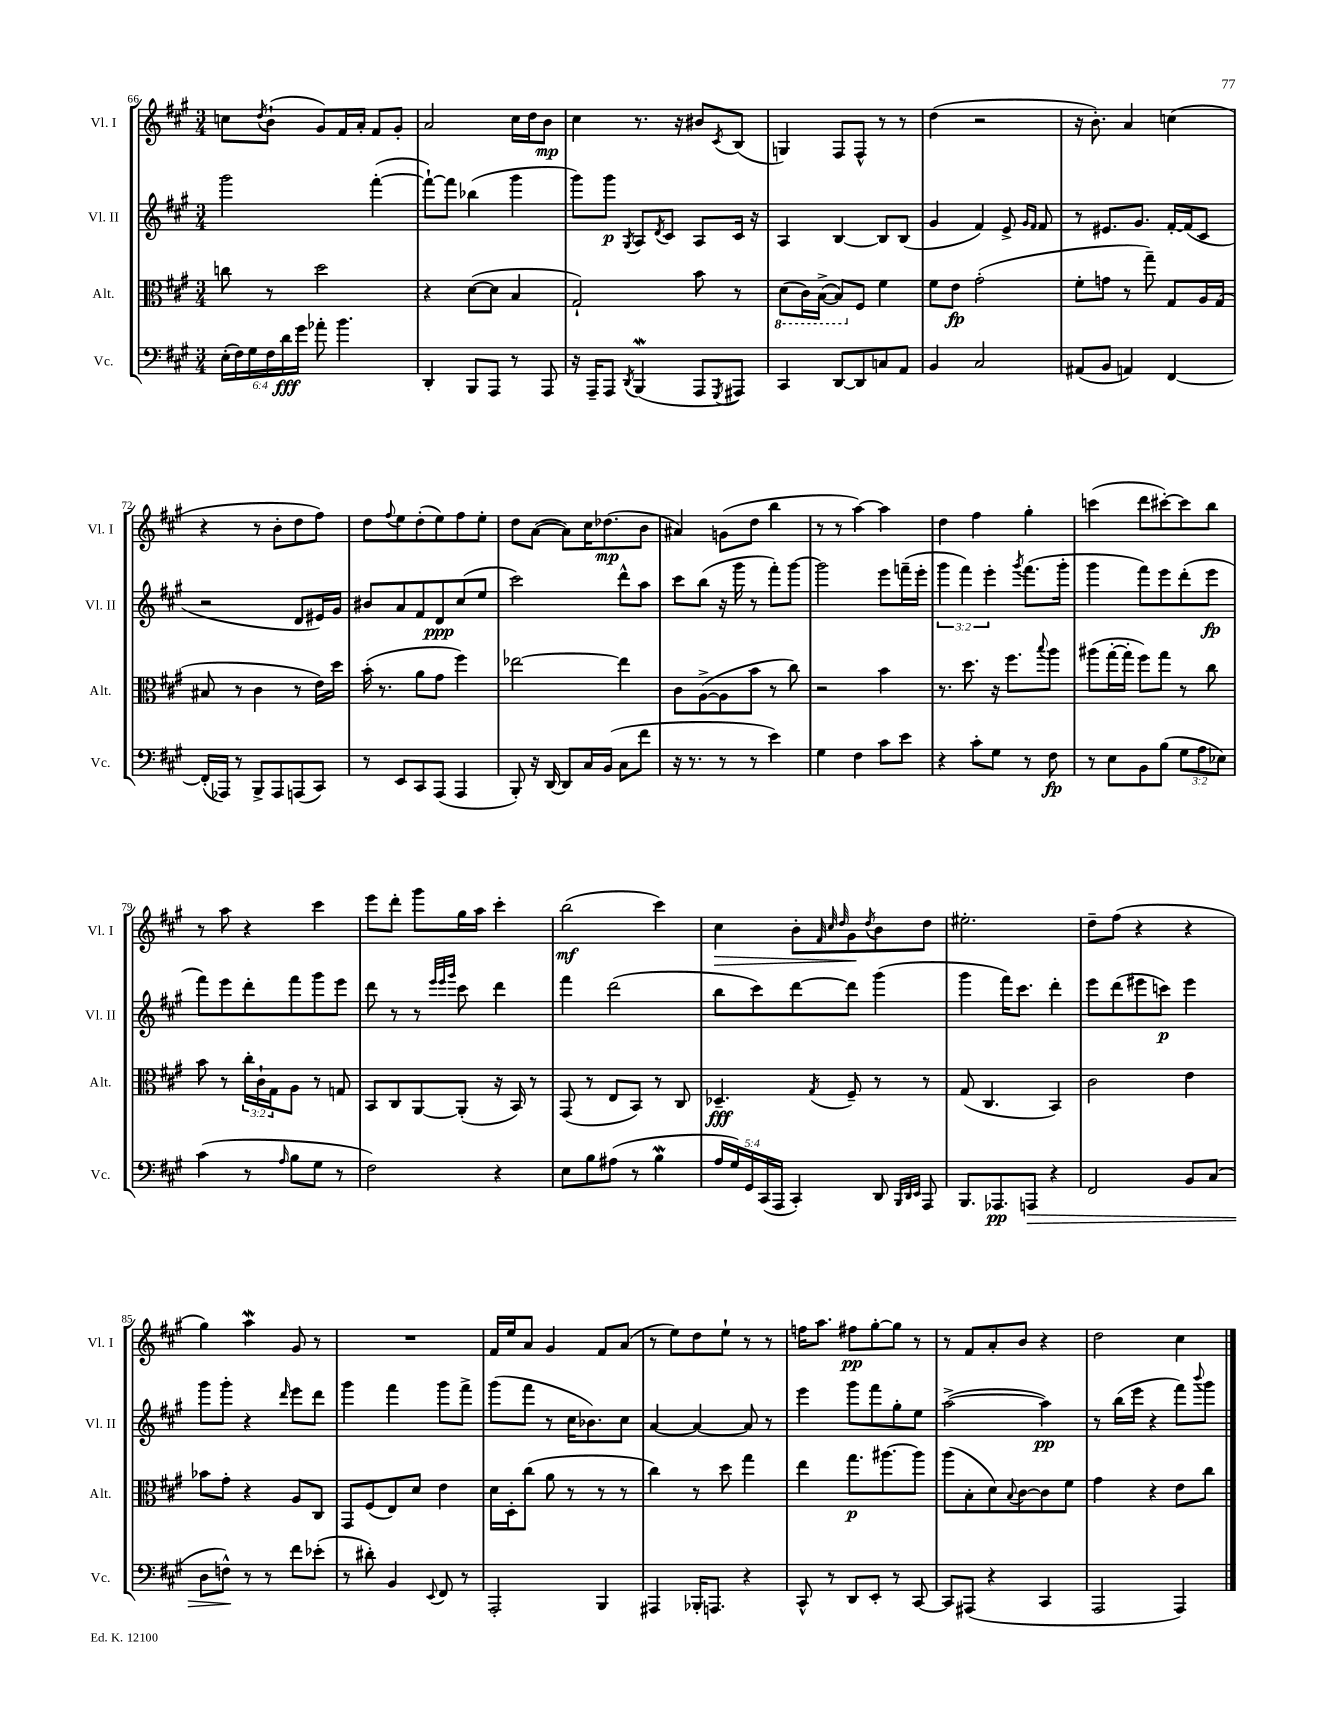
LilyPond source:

<<
\new StaffGroup <<
\new Staff = "s0" \with { instrumentName = "Vl. I" shortInstrumentName = "Vl. I" } {
    \clef treble \key a \major \numericTimeSignature \time 3/4
    c''8 \acciaccatura { d''8 } b'8-!( gis'8) fis'16 a'16-. fis'8 gis'8-. |
    a'2 cis''16 d''16 b'8\mp |
    cis''4 r8. r16 bis'8 \acciaccatura { cis'8 } b8( |
    g4) fis8 fis8-^ r8 r8 |
    d''4( r2 |
    r16 b'8.-.) a'4 c''4( |
    r4 r8 b'8-. d''8 fis''8) |
    d''8 \appoggiatura { fis''8 } e''8 d''8-.( e''8) fis''8 e''8-. |
    d''8 a'8~( a'8) cis''16 des''8.\mp( b'8 |
    ais'4) g'8( d''8 b''4 |
    r8 r8 a''4~) a''4 |
    d''4 fis''4 gis''4-. |
    c'''4( d'''8 cis'''8~-.) cis'''8 b''8 |
    r8 a''8 r4 cis'''4 |
    e'''8 d'''8-. gis'''8 gis''16 a''16 cis'''4-. |
    b''2\mf( cis'''4) |
    cis''4\> b'8-. \grace { fis'32 cis''32 d''32 } gis'8\! \acciaccatura { d''8 } b'8 d''8 |
    eis''2.-. |
    d''8-- fis''8( r4 r4 |
    gis''4) a''4\mordent gis'8 r8 |
    R2. |
    fis'16 e''16 a'8 gis'4 fis'8 a'8( |
    r8 e''8) d''8 e''8-! r8 r8 |
    f''16 a''8. fis''8\pp gis''8~-. gis''8 r8 |
    r8 fis'8 a'8-. b'8 r4 |
    d''2 cis''4 \bar "|." |
}
\new Staff = "s1" \with { instrumentName = "Vl. II" shortInstrumentName = "Vl. II" } {
    \clef treble \key a \major \numericTimeSignature \time 3/4 \override Staff.TupletNumber.text = #tuplet-number::calc-fraction-text
    gis'''2 fis'''4~-.( |
    fis'''8~-!) fis'''8 bes''4( gis'''4 |
    gis'''8) gis'''8\p \acciaccatura { gis8 } a8 \acciaccatura { d'8 } cis'8 a8 cis'16 r16 |
    a4 b4~ b8 b8( |
    gis'4 fis'4) e'8-> \grace { gis'16 fis'16 } fis'8 |
    r8 eis'8. gis'8. fis'16~-. fis'16( cis'8 |
    r2 d'8 eis'16) gis'16 |
    bis'8 a'8 fis'8 d'8\ppp cis''8( e''8 |
    cis'''2) d'''8-^ a''8 |
    cis'''8 b''8( r16 gis'''16 r8 fis'''8-.) gis'''8~ |
    gis'''2 e'''8 f'''16--( e'''16-. |
    \tuplet 3/2 { gis'''4 fis'''4) e'''4-. } \acciaccatura { gis'''8 } fis'''8.( gis'''16-. |
    gis'''4 fis'''8) e'''8 d'''8-.( e'''8\fp |
    fis'''8) e'''8 d'''8-. fis'''8 gis'''8 e'''8 |
    d'''8 r8 r8 \grace { e'''32 e'''32 gis'''32 } cis'''8 d'''4 |
    fis'''4 d'''2( |
    b''8 cis'''8) d'''8~ d'''8 gis'''4( |
    gis'''4 fis'''16) cis'''8. d'''4-. |
    e'''8 d'''8( eis'''8 c'''8\p) eis'''4 |
    gis'''8 gis'''8-. r4 \grace { d'''16 } e'''8 d'''8 |
    gis'''4 fis'''4 gis'''8 fis'''8-> |
    gis'''8( fis'''8 r8 cis''16 bes'8.) cis''8 |
    a'4~ a'4~ a'8 r8 |
    e'''4 gis'''8 fis'''8 gis''8-. e''8 |
    a''2~->( a''4\pp) |
    r8 b''16( e'''16 r4 fis'''8) \appoggiatura { b'''8 } gis'''8 \bar "|." |
}
\new Staff = "s2" \with { instrumentName = "Alt." shortInstrumentName = "Alt." } {
    \clef alto \key a \major \numericTimeSignature \time 3/4 \override Staff.TupletNumber.text = #tuplet-number::calc-fraction-text
    c''8 r8 d''2 |
    r4 d'8~( d'8 b4 |
    gis2-!) b'8 r8 |
    \ottava #-1 d8( cis16) b,16~->( b,8) \ottava #0 fis8 fis'4 |
    fis'8 e'8\fp gis'2-.( |
    fis'8-. g'8 r8 gis''8--) gis8 a16 gis16( |
    bis8 r8 cis'4 r8 e'16) d''16 |
    b'16-.( r8. a'8 gis'8 fis''4) |
    ees''2~ ees''4 |
    cis'8 a8~->( a8 b'8 r8 cis''8) |
    r2 b'4 |
    r8. d''8. r16 fis''8. \appoggiatura { b''8 } a''8 |
    ais''8( gis''16~-. gis''16-. fis''8) gis''8 r8 cis''8 |
    b'8 r8 \tuplet 3/2 { cis''16-. cis'16-! gis16 } a8 r8 g8 |
    b,8 cis8 a,8~ a,8-.( r16 b,16) r8 |
    gis,8( r8 e8 b,8) r8 cis8 |
    des4.--\fff \acciaccatura { gis8 } fis8-- r8 r8 |
    gis8( cis4. b,4) |
    cis'2 e'4 |
    bes'8 gis'8-. r4 a8 cis8 |
    gis,8 fis8( e8) d'8 e'4 |
    d'16 d16-. cis''8( a'8 r8 r8 r8 |
    cis''4) r8 d''8 gis''4 |
    e''4 gis''8.\p ais''8.~ ais''8 |
    a''8( b8-. d'8) \appoggiatura { b8 } cis'8~ cis'8 fis'8 |
    gis'4 r4 e'8 cis''8 \bar "|." |
}
\new Staff = "s3" \with { instrumentName = "Vc." shortInstrumentName = "Vc." } {
    \clef bass \key a \major \numericTimeSignature \time 3/4 \override Staff.TupletNumber.text = #tuplet-number::calc-fraction-text
    \tuplet 6/4 { e16-.( fis16) gis16 fis16 d'16\fff gis'16 } aes'8-. b'4. |
    d,4-. b,,8 a,,8 r8 a,,8 |
    r16 a,,16-- a,,8 \acciaccatura { d,8 } b,,4\mordent( a,,8 \acciaccatura { gis,,8 } ais,,8) |
    cis,4 d,8~ d,8 c8 a,8 |
    b,4 cis2 |
    ais,8( b,8 a,4) fis,4~ |
    fis,16-.( aes,,16) r8 b,,8-> aes,,8 a,,8( cis,8) |
    r8 e,8 cis,8 a,,8( a,,4 |
    b,,8-.) r16 d,16~ d,8 cis16 b,16( cis8 fis'8 |
    r16 r8. r8 r8 e'4) |
    gis4 fis4 cis'8 e'8 |
    r4 cis'8-. gis8 r8 fis8\fp |
    r8 e8 b,8 b8( \tuplet 3/2 { gis8 a8 ees8) } |
    cis'4( r8 \grace { a16 } b8 gis8 r8 |
    fis2) r4 |
    e8 b8 ais8( r8 b4\mordent |
    \tuplet 5/4 { a16 gis16) gis,16 cis,16( a,,16 } cis,4-.) d,8 \grace { b,,32 d,32 e,32 } a,,8 |
    b,,8. aes,,8.\pp a,,8\> r4 |
    fis,2 b,8 cis8( |
    d8 f8-^\!) r8 r8 fis'8 ees'8-.( |
    r8 dis'8-.) b,4 \appoggiatura { e,8 } fis,8 r8 |
    a,,2-. b,,4 |
    ais,,4 bes,,16-. a,,8. r4 |
    cis,8-^ r8 d,8 e,8-. r8 cis,8~ |
    cis,8 ais,,8( r4 cis,4 |
    a,,2 a,,4) \bar "|." |
}
>>
>>
\layout { \context { \Score currentBarNumber = #66 } }
